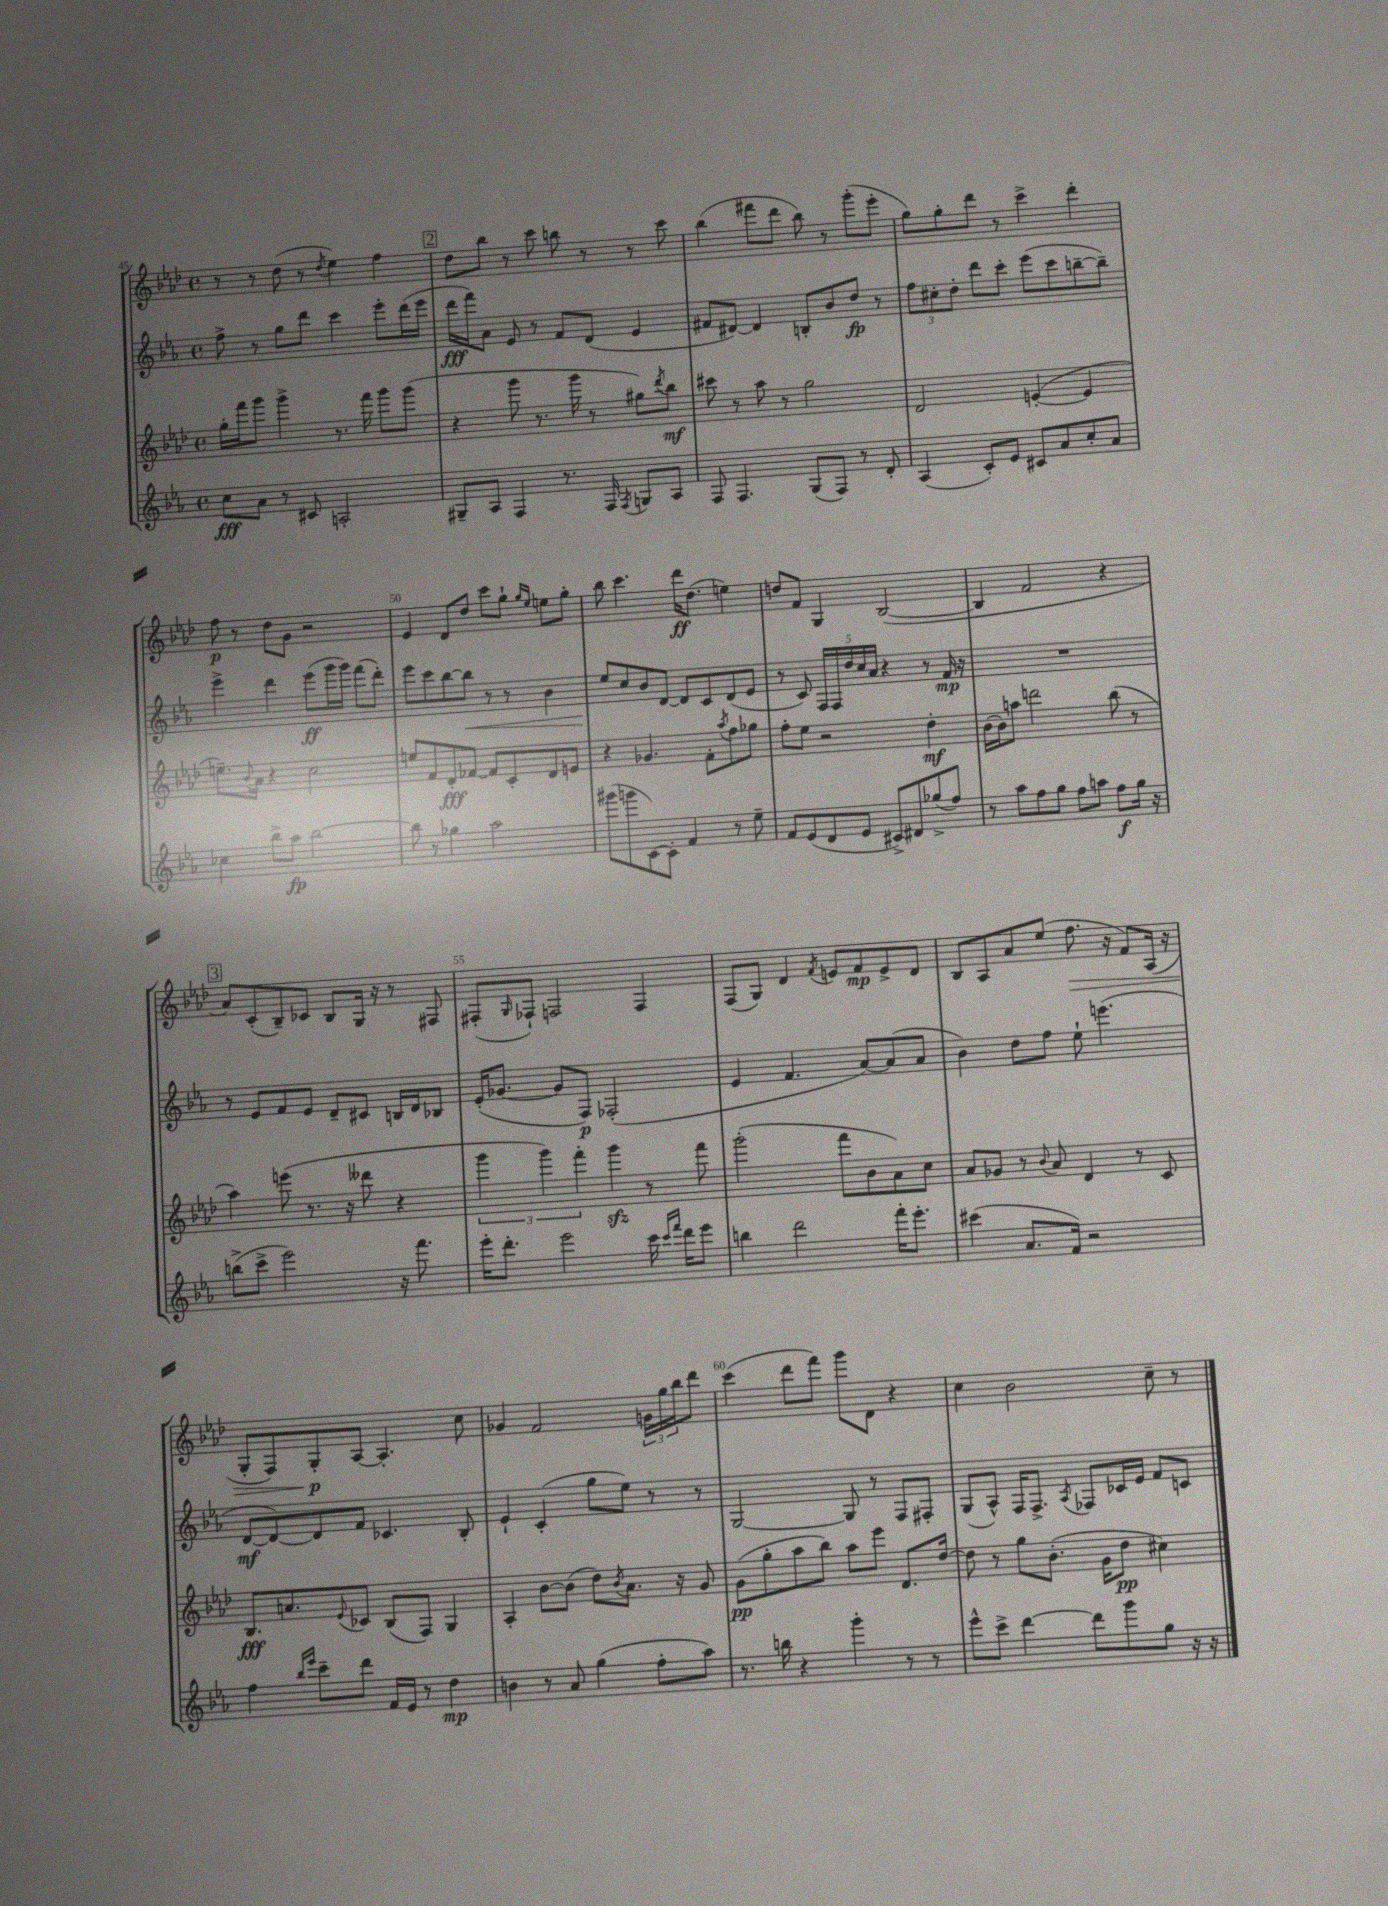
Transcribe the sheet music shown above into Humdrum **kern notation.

**kern	**kern	**kern	**kern
*staff4	*staff3	*staff2	*staff1
*clefG2	*clefG2	*clefG2	*clefG2
*k[b-e-a-]	*k[b-e-a-d-]	*k[b-e-a-]	*k[b-e-a-d-]
*M4/4	*M4/4	*M4/4	*M4/4
*met(c)	*met(c)	*met(c)	*met(c)
8cc\L	16gg'\LL	8ff^\	8r
.	16fff\J	.	.
8a-\J	8ggg\J	8r	8r
8r	4ggg^\	8gg\L	(8dd-\
8c#/	.	8ddd\J	8r
.	.	.	8qdd-/
2A'/	8.r	4ccc\	4ee-\)
.	16fff\	.	.
.	8ggg\L	8eee-'\L	4ff\
.	(8ggg\J	(16ddd\L	.
.	.	16eee-\JJ	.
=	=	=	=
8G#~/L	4r	16ddd\LL	8dd-\L
.	.	16fff\J)	.
8A-/J	.	8a-\J	8bb-\J
4F/	8ggg\	8e-/	8r
.	8.r	8r	8ccc\
8.r	.	8f/L	8bb\
.	16ggg\	.	.
.	8r	(8d/J	8r
16F/	.	.	.
8qF/	.	.	.
8G/L	8gg#\L)	4e-/	8r
.	8qddd-/	.	.
8A-/J	8bb-\J	.	8ccc\
=	=	=	=
8F/	8ccc#\	8f#/L	(4bb-\
4.F/	8r	[8d#/J)	.
.	8aa-\	4d#/]	8fff#\L
.	8r	.	8ddd-\J
(8G/L	2gg\	8B'/L	8bb-\)
8F/J)	.	8b-/	8r
8r	.	8dd/J	(8ggg'\L
8d'/	.	8r	8eee-'\J
=	=	=	=
(4A-/	2d-/	12ff\L	8gg\L)
.	.	12cc#'\	.
.	.	.	8gg'\
.	.	12dd'\J	.
8c'/L)	.	8ddd\L	8ddd-\J
8e-/J	.	8ccc'\J	8r
8c#/L	([4e'/	(8eee-\L	4ccc^\
8a-/	.	8ccc\	.
8cc'/	4e/]	[8bb~\	4ddd-'\
8a-/J	.	8bb~\]J)	.
=	=	=	=
4cc-\	8.ee~\L)	4eee-^\	8ff\
.	.	.	8r
.	8qqb-/	.	.
.	16a-\Jk	.	.
8bb-^\L	4r	4ddd\	8dd-\L
8aa-\J	.	.	8g\J
[2bb-\	2cc\	(8eee-\L	2r
.	.	16ggg\L	.
.	.	16ggg\JJ)	.
.	.	(8fff\L	.
.	.	8ddd'\J)	.
=	=	=	=
8bb-\]	8ee/L	8eee-\L	4e-/
8r	8f/	8ccc\	.
4gg-\	8d-'/	[8bb-\	8d-/L
.	[8f-/J	8bb-\]J	8dd-/J
2aa-\	8f-/]L	8r	8ccc\L
.	8c'/	8r	8gg`\J
.	.	.	16qqgg/LL
.	.	.	16qqee-/JJ
.	8d-/	4b-\	8ee\L
.	8e/J	.	8gg'\J
=	=	=	=
(8ggg#\L	4r	8ee-/L	8bb-\
8ggg\	.	8cc/	4.ccc\
[8c\)	4.g-/	8b-/	.
8c'\]J	.	[8d/J	.
4f/	.	8d/]L	16ddd-\LK
.	.	.	(8.dd-\J
.	8f'\L	8c/	.
.	8qaa-/	.	.
8r	8ff\	(8d/	4ee\)
8ee-~\	8gg-\J	8e-/J	.
=	=	=	=
8f/L	8ff'\L	8r	8dd/L
(8e-/	8ee-\J	8c/)	8f/J
8d/	2r	20F/LL	4G/
.	.	20F/	.
.	.	20dd/	.
8e-/J	.	.	.
.	.	20cc/	.
.	.	20a-/JJ	.
8c#^/L)	.	4r	([2B-/
8d#/	.	.	.
(8gg-^/	4dd-'\	8r	.
8ff/J)	.	16f/	.
.	.	16r	.
=	=	=	=
8r	(16b-\LL	1r	4B-/]
.	16b-\J)	.	.
8aa-\L	8aa\J	.	.
8ff\	2ddd\	.	2f/
8gg\J	.	.	.
8ff\L	.	.	.
8aa\J	.	.	.
8ff\L	(8bb-\	.	4r
16gg\Jk	8r	.	.
16r	.	.	.
=	=	=	=
(8bb^\L	4aa-\)	8r	8a-/L)
8ccc^\J	.	8e-/L	(8c'/
2eee-\)	(8eee\	8f/	8B-~/)
.	8.r	8e-/J	8c-/J
.	.	8d~/L	8B-/L
.	16r	.	.
.	8ddd--\	8c#/J	16G/Jk
.	.	.	16r
16r	4r	16B/LL	8r
8.fff\	.	16d/J	.
.	.	8B-/J	8F#/
=	=	=	=
16eee-'\LK	6ggg\	(16e-'/LK	(8F#'/L
8.ddd'\J	.	[8.g-/J	.
.	.	.	16qqG/
.	.	.	8F-`/J)
.	6ggg\)	.	.
2eee-\	.	8g-/]L	2F/
.	6fff'\	.	.
.	.	8F/J)	.
.	4ggg\	(2F-'/	.
16ccc\	8r	.	4F/
16qqccc/LL	.	.	.
16qqfff/JJ	.	.	.
16ddd\LK	.	.	.
8eee-\J	8fff\	.	.
=	=	=	=
4bb\	(2ggg'\	4e-/	(8F/L
.	.	.	8G/J)
2ddd\	.	4.f/	4d-/
.	.	.	8qf/
.	8fff\L	.	8e/L
.	8b-\	[8a-/L)	8f/
16fff'\LK	8a-\)	(8a-/]	8e^/
8.eee-'\J	.	.	.
.	8cc\J	8a-/J	8d-/J
=	=	=	=
(4ccc#\	8a-/L	4b-\)	8B-/L
.	8g-/J	.	8A-/
8.a-/L	8r	8dd\L	8a-/
.	8qqb-/	.	.
.	8a-/	8ff\J	(8ee-/J
16f/Jk)	.	.	.
2r	4d-/	8ee-`\	8.ff\
.	.	(4.eee\	.
.	.	.	16r
.	8r	.	8f/L)
.	8c/	.	(16A-/Jk
.	.	.	16r
=	=	=	=
4ff\	8.B-/L	[8d/L	8G'/L
.	.	8d/_)	8F/)
.	8.a/	.	.
16qqbb-/LL	.	.	.
16qqeee-/JJ	.	.	.
8ccc~\L	.	8d/]	8G'/
.	8qqe-/	.	.
8ddd\J	8c-/J	8f/J	[8A-/J
16f/LL	(8B-/L	4.c-/	4.A-'/]
16e-/JJ	.	.	.
8r	8F/J)	.	.
4dd\	4G/	.	.
.	.	8B-'/	8cc\
=	=	=	=
4b\	4A-'/	4e-`/	4g-/
8r	[8b-\L	(4c'/	2f/
8a-/	(8b-\]J	.	.
(4gg\	8dd-\L)	8gg\L	.
.	8qb-/	.	.
.	8.a-\J	8ee-\J)	.
8ff'\L	.	8r	24g\LL
.	.	.	24gg\
.	16r	.	.
.	.	.	24bb-\J
8aa-\J)	8g/	8r	8ddd-\J
=	=	=	=
8.r	(8g\L	[2G/	(4ccc\
.	8gg'\	.	.
16bb\	.	.	.
4r	8aa-\	.	8ddd-\L
.	8bb-\J)	.	8fff\J)
4ggg'\	8aa-\L	8G/]	8ggg\L
.	8eee-\J	8r	8d-\J
8r	8.d-/L	8F/L	4r
8r	.	8F#'/J	.
.	[16dd-/Jk	.	.
=	=	=	=
8eee-^^\L	8dd-\]	(8G/L	4cc\
8ccc^\J	8r	8A-^^/J)	.
[4ddd\	8gg\L	16F/LK	2b-\
.	.	8.F^/J	.
.	(8.b-'\J	.	.
.	.	8qA-/	.
8ddd\]L	.	8F-/L	.
.	16g\LK	.	.
8ggg\	8dd-\J	16c-/L	.
.	.	16e-/JJ	.
8gg\J	4cc#\)	8f/L	8cc~\
16r	.	8c/J	8r
16r	.	.	.
==	==	==	==
*-	*-	*-	*-
